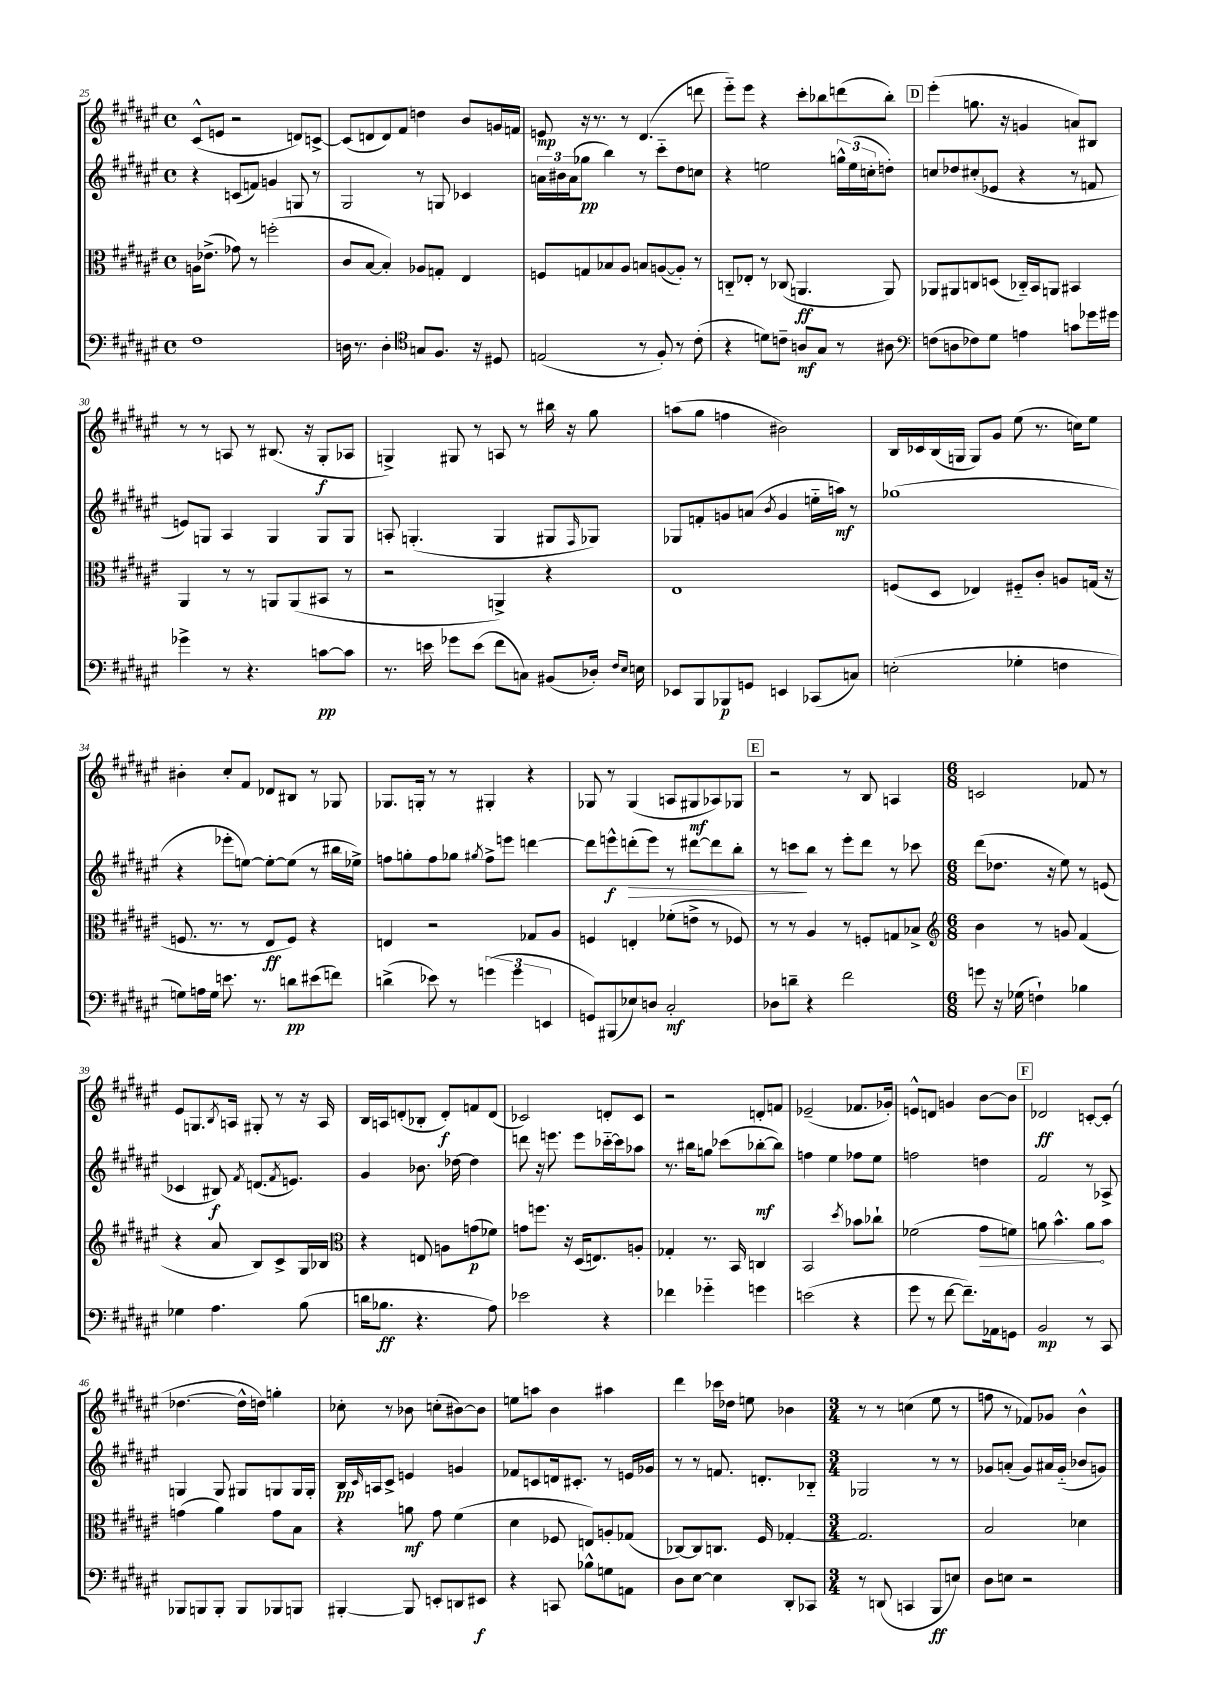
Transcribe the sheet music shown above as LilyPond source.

<<
\new StaffGroup <<
\new Staff = "s0" {
    \clef treble \key fis \major \defaultTimeSignature \time 4/4
    cis'8-^( e'8 r2 d'8) c'8~-> |
    c'8( d'8 d'8) fis'8 d''4 b'8 g'16 f'16 |
    e'8\mp r16 r8. r8 dis'4.( d'''8 |
    eis'''8-_) eis'''8 r4 cis'''8-. bes''8 d'''8( bes''8-.) |
    \mark \markup { \box "D" } eis'''4-.( g''8. r16 g'4 a'8) bis8 |
    r8 r8 a8 r8 bis8.( r16 gis8-.\f aes8 |
    g4->) gis8 r8 a8 r8 bis''16 r16 gis''8 |
    a''8( gis''8 f''4 bis'2) |
    b16 ces'16 b16( g16 g8) gis'8 eis''8( r8. c''16) eis''8 |
    bis'4-. cis''8-. fis'8 des'8 bis8 r8 ges8 |
    ges8. g16-. r8 r8 gis4-. r4 |
    ges8 r8 ges4( a8 gis8\mf aes8) ges8 |
    \mark \markup { \box "E" } r2 r8 b8 a4 |
    \numericTimeSignature \time 6/8 c'2 fes'8 r8 |
    eis'8 g8. \acciaccatura { b8 } a16 gis8-. r8 r16 a16 |
    b16 a16 d'8-.( bes8-. d'8-.\f) f'8 d'8( |
    ces'2) d'8-. ces'8 |
    r2 d'8-. f'8 |
    ees'2--( fes'8. ges'16-.) |
    e'8-^ d'8 g'4 b'8~ b'8 |
    \mark \markup { \box "F" } des'2\ff c'8~-. c'8-.( |
    des''4.~ des''16-^ d''16) g''4-. |
    ces''8-. r8 bes'8 c''8-.( bis'8~) bis'8 |
    e''8 a''8 b'4 ais''4 |
    dis'''4 ces'''16 des''16 e''8 bes'4 |
    \numericTimeSignature \time 3/4 r8 r8 c''4( eis''8 r8 |
    f''8 r8 fes'8) ges'8 b'4-^ \bar "|." |
}
\new Staff = "s1" {
    \clef treble \key fis \major \defaultTimeSignature \time 4/4
    r4 c'8( f'8) g'4 g8 r8 |
    gis2 r8 g8 ces'4 |
    \tuplet 3/2 { a'16 bis'16 a'16( } ges''8\pp b''4) r8 cis'''8-_ dis''8 c''8 |
    r4 e''2 \tuplet 3/2 { g''16-^ e''16( c''16-. } d''8-.) |
    \mark \markup { \box "D" } c''8 des''8 cis''8-.( ees'8 r4 r8 f'8 |
    e'8) g8 ais4 g4 g8 g8 |
    a8-. g4.-.( g4 gis8 \grace { fis16 } ges8) |
    ges8 f'8-. g'8 a'8( \acciaccatura { b'8 } g'4 e''16-_ a''16\mf) r8 |
    ges''1( |
    r4 ees'''8-. e''8~) e''8~-. e''8( r8 bis''16 ees''16->) |
    f''8 g''8-. f''8 ges''8 \acciaccatura { gis''8 } f''8-> e'''8 d'''4~ |
    d'''8 e'''8-^\f d'''8-.\>( e'''8) r8 dis'''8~ dis'''8 b''8-. |
    \mark \markup { \box "E" } r8 c'''8\! b''8 r8 eis'''8-. dis'''8 r8 ces'''8 |
    \numericTimeSignature \time 6/8 dis'''8( des''8. r16 eis''8) r8 e'8( |
    ces'4 bis8\f) \acciaccatura { fis'8 } d'8.( \acciaccatura { fis'8 } e'8.) |
    gis'4 bes'8. des''16~ des''4 |
    d'''8 r16 e'''8. e'''8 ces'''16~-_ ces'''16 aes''8 |
    r8. bis''16 g''8 ces'''8( bes''8~-.\mf bes''8) |
    f''4 eis''4 fes''8 eis''8 |
    f''2 d''4 |
    \mark \markup { \box "F" } fis'2 r8 aes8-> |
    g4 g8 gis8 g8 g16 g16-. |
    b16\pp \grace { cis'16 } a16 cis'8-> e'4 g'4 |
    fes'8 c'8 d'16 cis'8.-. r8 e'16 ges'16 |
    r8 r8 f'8. d'8.-. bes8-_ |
    \numericTimeSignature \time 3/4 ges2 r8 r8 |
    ges'8 a'8-.( ges'8) ais'16 ges'16-_( bes'8 g'8) \bar "|." |
}
\new Staff = "s2" {
    \clef alto \key fis \major \defaultTimeSignature \time 4/4
    a16 ees'8.->( ges'8) r8 f''2-.( |
    cis'8 b8~ b4-.) aes8 g8-. eis4 |
    f8 g8 bes8 ais8 b8 a8~( a8-.) r8 |
    c8-_ ees8-. r8 ces8( a,4.\ff a,8) |
    \mark \markup { \box "D" } aes,8 ais,8 c8 d8( ces16-_) b,16 a,8 bis,4 |
    ais,4 r8 r8 a,8 a,8( bis,8 r8 |
    r2 a,4->) r4 |
    eis1 |
    f8( dis8 ees4) fis8-_ cis'8-. a8 g16( r16 |
    f8. r8. r8 eis8\ff f8) r4 |
    e4 r2 ges8 ais8 |
    f4 e4-. fes'8-.( e'8-> r8 fes8) |
    \mark \markup { \box "E" } r8 r8 ais4 r8 f8-. g8 bes8-> |
    \numericTimeSignature \time 6/8 \clef treble b'4 r8 g'8 fis'4( |
    r4 ais'8 b8) cis'8-> gis16 bes16 |
    \clef alto r4 e8 a8 g'8\p( fes'8) |
    g'8 f''8. r16 dis16( e8.) a8-. |
    ges4-. r8. b,16 c4 |
    b,2 \acciaccatura { dis''8 } bes'8 ces''8-! |
    fes'2( \once \override Hairpin.circled-tip = ##t gis'8\> f'8) |
    \mark \markup { \box "F" } a'8 b'4.-^ a'8\! b'8 |
    g'4( ais'4) g'8 b8 |
    r4 a'8\mf gis'8 fis'4( |
    dis'4 fes8 e8) a8-. ges8( |
    ces8~) ces8 c8. fis16 ges4~-. |
    \numericTimeSignature \time 3/4 ges2. |
    b2 des'4 \bar "|." |
}
\new Staff = "s3" {
    \clef bass \key fis \major \defaultTimeSignature \time 4/4
    fis1 |
    d16 r8. d4-. \clef tenor g8 fis8. r16 dis8 |
    e2( r8 fis8-.) r8 cis'8-.( |
    r4 d'8) c'8-- a8\mf gis8 r8 ais8 |
    \mark \markup { \box "D" } \clef bass f8( d8 fes8) gis8 a4 c'8 ges'16 gis'16 |
    ges'4-> r8 r4. c'8~\pp c'8 |
    r8. e'16 ges'8 e'8( fis'8 c8) bis,8( des16-.) \grace { fis16 eis16 } e16 |
    ees,8 b,,8 bes,,8\p g,8 e,4 ces,8( c8) |
    e2-.( ges4-. f4 |
    g8) a16 g16 e'8. r8. d'8\pp eis'8( f'8) |
    d'4->( ees'8) r8 \tuplet 3/2 { g'4( g'4 e,4 } |
    g,8) bis,,8( ees8) d8 cis2-.\mf |
    \mark \markup { \box "E" } des8 d'8-- r4 fis'2 |
    \numericTimeSignature \time 6/8 g'8 r16 ges16( f4-!) bes4 |
    ges4 ais4. b8( |
    d'16 bes8.\ff r4. ais8) |
    ees'2 r4 |
    fes'4 ges'4-_ g'4 |
    e'2( r4 |
    gis'8 r8 fis'8~ fis'8.--) aes,16 g,8 |
    \mark \markup { \box "F" } b,2\mp r8 cis,8 |
    bes,,8 b,,8 b,,8-. b,,8 bes,,8 b,,8 |
    bis,,4~-. bis,,8 e,8-. d,8 eis,8\f |
    r4 c,8 bes8-^ g8 a,8 |
    dis8 eis8~ eis4 dis,8-. ces,8 |
    \numericTimeSignature \time 3/4 r8 d,8( c,4 b,,8\ff e8) |
    dis8 e8 r2 \bar "|." |
}
>>
>>
\layout { \context { \Score currentBarNumber = #25 } }
